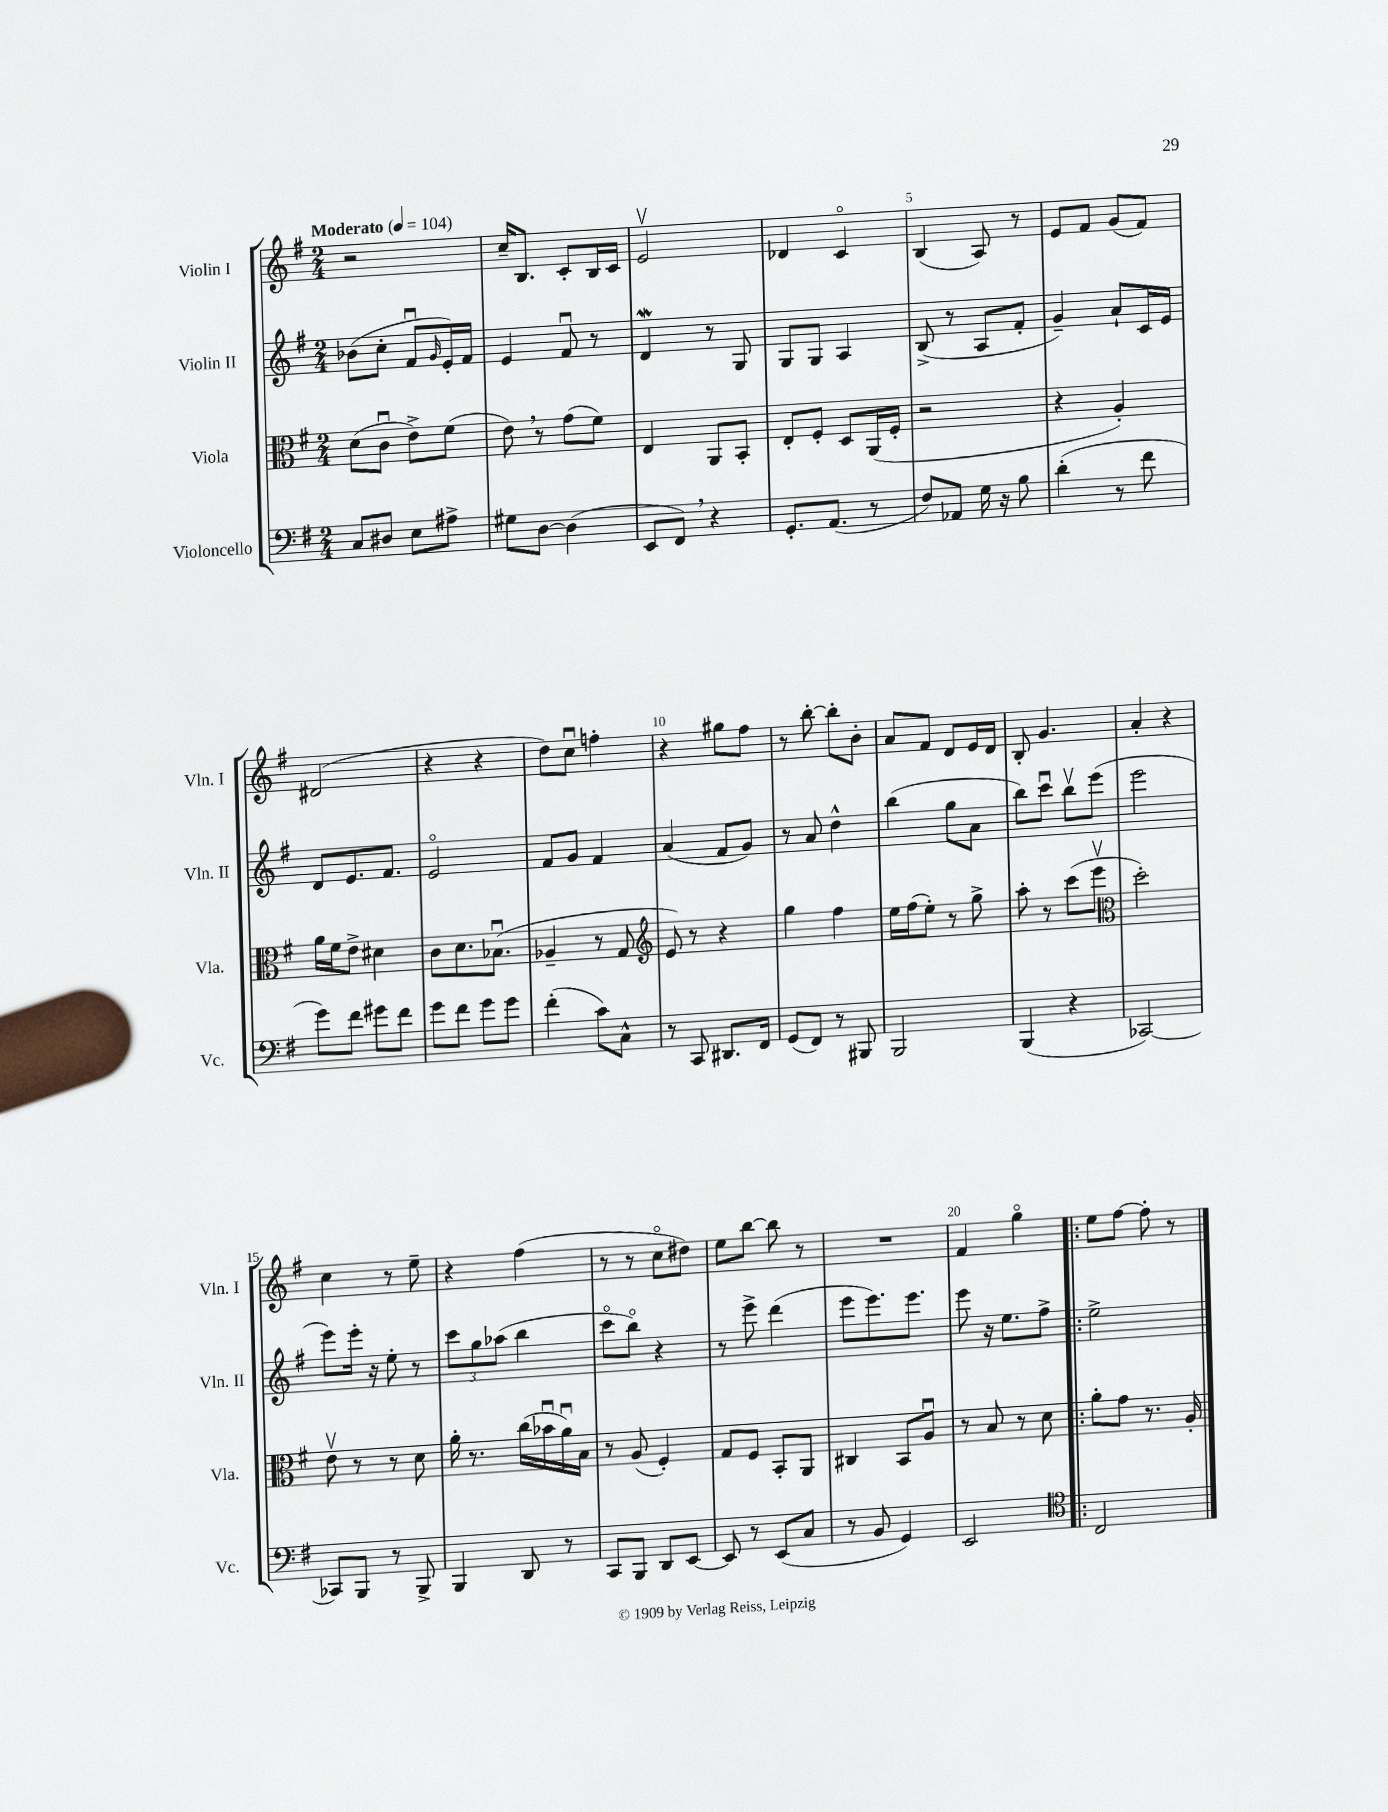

**kern	**kern	**kern	**kern
*staff4	*staff3	*staff2	*staff1
*clefF4	*clefC3	*clefG2	*clefG2
*k[f#]	*k[f#]	*k[f#]	*k[f#]
*M2/4	*M2/4	*M2/4	*M2/4
*MM104	*MM104	*MM104	*MM104
8C	(8d	(8b-	2r
8D#	8cu	8cc'	.
8E	8e^)	8f#u	.
.	.	16qqg	.
8A#^	(8f#	16e')	.
.	.	16f#	.
=	=	=	=
8G#	8e)	4e	16cc~
.	.	.	8.B
[8D	8r	.	.
(4D]	(8g	8f#u	8c'
.	8f#)	8r	16B
.	.	.	16c
=	=	=	=
8EE	4E	4d	2ev
8FF#)	.	.	.
4r	8AA	8r	.
.	8BB'	8G	.
=	=	=	=
8.GG'	8E'	8G	4d-
.	8F#'	8G	.
(8.AA	.	.	.
.	8D	4A	4co
8r	(16AA	.	.
.	16F#'	.	.
=	=	=	=
8F#)	2r	(8B^	(4B
8AA-	.	8r	.
16G	.	8A	8A)
16r	.	.	.
8B	.	8f#'	8r
=	=	=	=
(4d'	4r	4g~)	8e
.	.	.	8f#
8r	4A')	8a`	(8g
8f#	.	16c	8f#)
.	.	16e	.
=	=	=	=
8g)	16a	8d	(2d#
.	16f#	.	.
8f#	8e^	8.e	.
8g#	4d#	.	.
.	.	8.f#	.
8f#	.	.	.
=	=	=	=
8g	8c	2eo	4r
8f#	8.d	.	.
8g	.	.	4r
.	(8.B-u	.	.
8g	.	.	.
=	=	=	=
(4f#'	4A-~	8f#	8dd)
.	.	8g	8ccu
8c)	8r	4f#	4ff'
8C^^	8G	.	.
=	=	=	=
*	*clefG2	*	*
8r	8e)	(4a	4r
8CC	8r	.	.
8.DD#	4r	8f#	8gg#
.	.	8g)	8ff#
16FF#	.	.	.
=	=	=	=
(8GG	4gg	8r	8r
8FF#)	.	8a	[8bb'
8r	4ff#	4dd^^	8bb']
8BBB#	.	.	8b'
=	=	=	=
2BBB	16ee	(4bb	8a
.	(16ff#	.	.
.	8ee')	.	8f#
.	8r	8gg	8d
.	8gg^	8a	16e
.	.	.	16d
=	=	=	=
(4BBB	8aa'	8bb)	8B'
.	8r	8cccu	4.g
4r	(8ccc	8bbv	.
.	8eeev	(8eee	.
=	=	=	=
*	*clefC3	*	*
[2CC-)	2dd')	2eee	4a'
.	.	.	4r
=	=	=	=
8CC-]	8ev	8eee)	4cc
8BBB	8r	16eee'	.
.	.	16r	.
8r	8r	8ee'	8r
8BBB^	8d	8r	8ee~
=	=	=	=
4BBB	16a'	12ccc	4r
.	8.r	.	.
.	.	12gg	.
.	.	(12aa-	.
8DD	(16cc	4bb	(4ff#
.	16b-u	.	.
8r	16au)	.	.
.	16B	.	.
=	=	=	=
8CC	8r	8ccco	8r
8BBB	(8A	8bbo)	8r
8DD	4F#')	4r	8cco
[8EE	.	.	8dd#)
=	=	=	=
8EE]	8G	8r	8ee
8r	8F#	8eee^	[8bb
(8EE	8BB'	(4ddd	8bb]
8C	8AA	.	8r
=	=	=	=
8r	4C#	8eee	2r
8BB	.	8.eee)	.
4GG)	8BB	.	.
.	.	8.eee	.
.	8Au	.	.
=	=	=	=
2EE	8r	8eee	4f#
.	8B	16r	.
.	.	8.ee	.
.	8r	.	4ggo
.	8d	8ff#^	.
=!|:	=!|:	=!|:	=!|:
*clefC4	*	*	*
2C	8a'	2ee^	8ee
.	8g	.	[8ff#
.	8.r	.	8ff#']
.	.	.	8r
.	16A'	.	.
==	==	==	==
*-	*-	*-	*-
